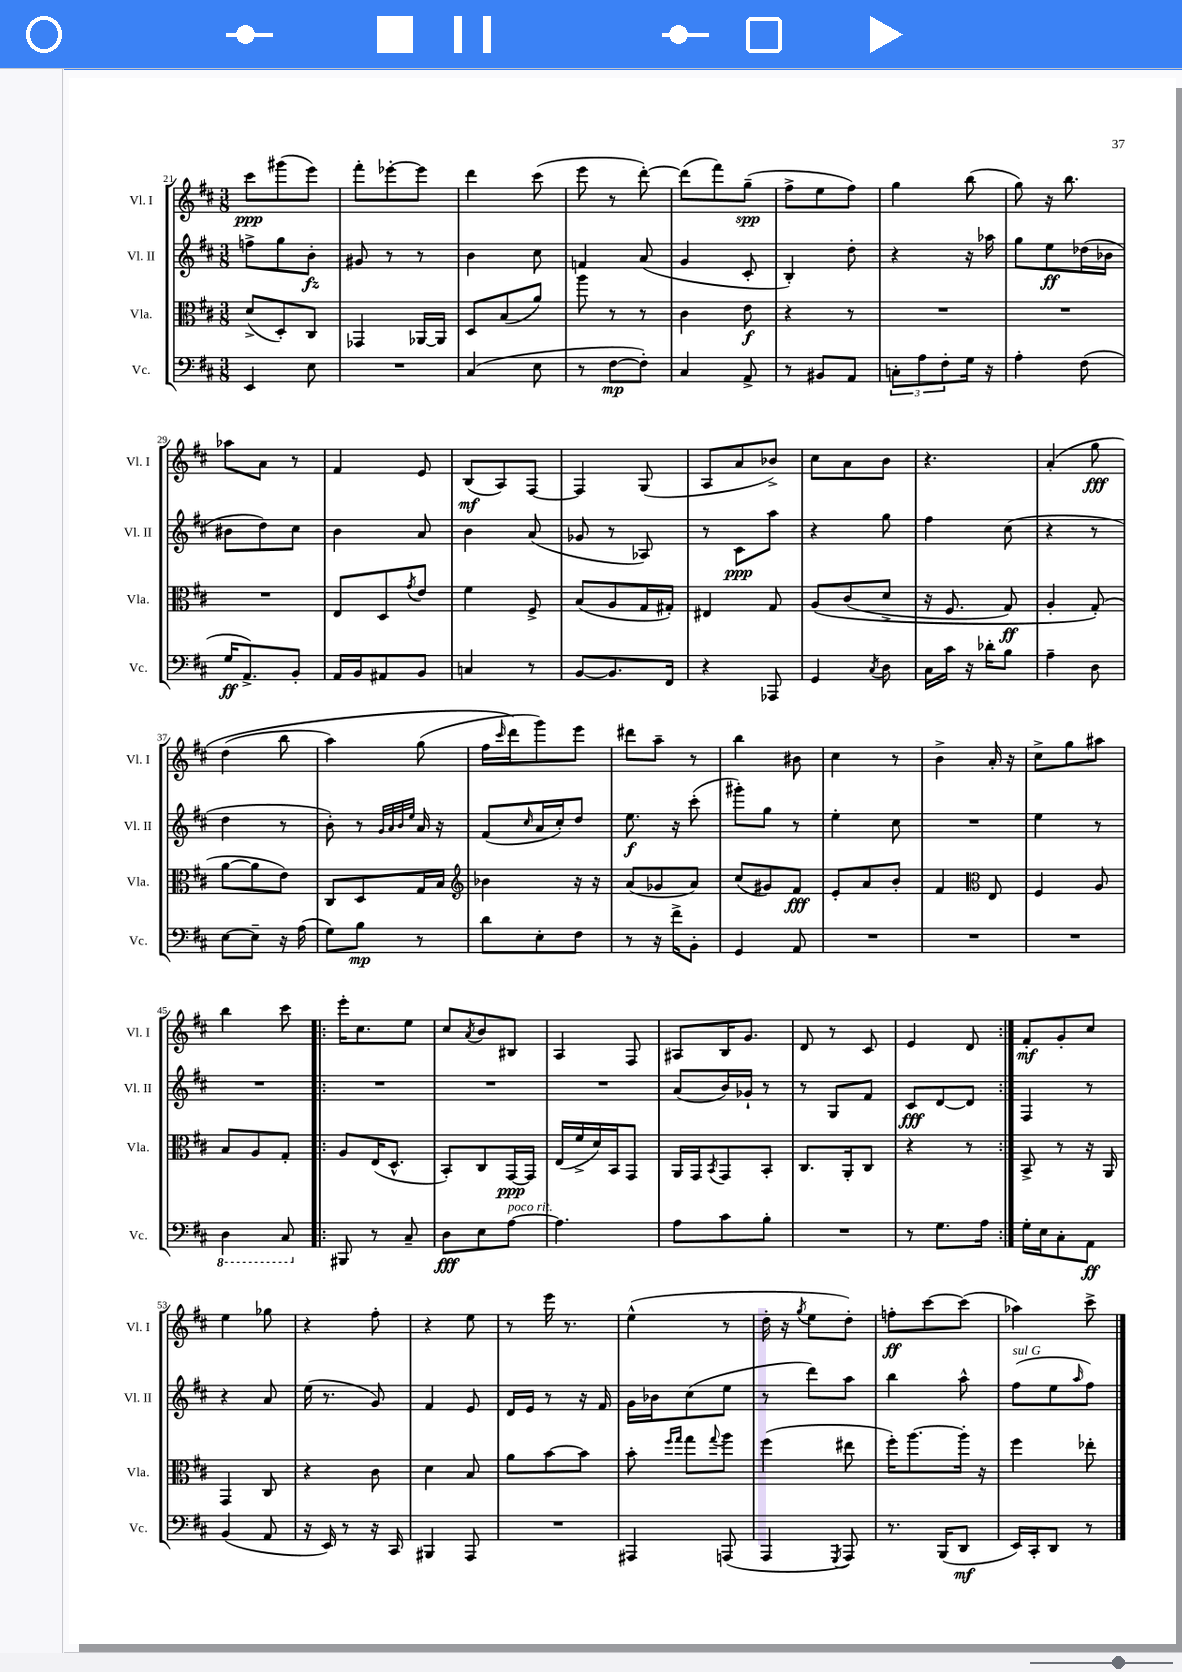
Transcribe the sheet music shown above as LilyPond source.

<<
\new StaffGroup <<
\new Staff = "s0" \with { instrumentName = "Vl. I" shortInstrumentName = "Vl. I" } {
    \clef treble \key d \major \numericTimeSignature \time 3/8
    cis'''8\ppp gis'''8( e'''8) |
    fis'''8-. ees'''8~-. ees'''8 |
    d'''4 cis'''8( |
    e'''8 r8 d'''8~-.) |
    d'''8( fis'''8) g''8--\spp( |
    fis''8-> e''8 fis''8) |
    g''4 b''8( |
    g''8) r16 b''8. |
    aes''8 a'8 r8 |
    fis'4 e'8 |
    b8\mf( a8) fis8~ |
    fis4 g8( |
    a8 a'8 bes'8->) |
    cis''8 a'8 b'8 |
    r4. |
    a'4-.\( g''8\fff |
    d''4( b''8 |
    a''4) g''8( |
    fis''16 \grace { cis'''16 } d'''16\) g'''8) e'''8 |
    dis'''8 a''8-- r8 |
    b''4 bis'8 |
    cis''4 r8 |
    b'4-> a'16-. r16 |
    cis''8-> g''8 ais''8 |
    b''4 cis'''8 |
    \repeat volta 2 { e'''16-. cis''8. e''8 |
    cis''8 \acciaccatura { a'8 } b'8 bis8 |
    a4 fis8 |
    ais8 b16 g'8. |
    d'8 r8 cis'8 |
    e'4 d'8 | }
    fis'8-.\mf g'8-. cis''8 |
    e''4 ges''8 |
    r4 fis''8-. |
    r4 e''8 |
    r8 e'''16 r8. |
    e''4-^( r8 |
    d''16-. r16 \acciaccatura { g''8 } e''8 d''8-.) |
    f''8-.\ff cis'''8~ cis'''8( |
    aes''4) cis'''8-> \bar "|." |
}
\new Staff = "s1" \with { instrumentName = "Vl. II" shortInstrumentName = "Vl. II" } {
    \clef treble \key d \major \numericTimeSignature \time 3/8
    f''8-> g''8 b'8-.\fz |
    gis'8 r8 r8 |
    b'4 cis''8 |
    f'4 a'8( |
    g'4 cis'8-. |
    b4-.) d''8-. |
    r4 r16 aes''16 |
    g''8 e''8\ff des''16( bes'16 |
    bis'8 d''8) cis''8 |
    b'4 a'8 |
    b'4 a'8( |
    ges'8 r8 aes8) |
    r8 cis'8\ppp a''8 |
    r4 g''8 |
    fis''4 cis''8( |
    r4 r8 |
    d''4 r8 |
    b'8-.) r8 \grace { g'32 a'32 b'32 e''32 } a'16 r16 |
    fis'8( \grace { cis''16 } a'16 cis''16-.) d''8 |
    e''8.\f r16 cis'''8-.( |
    gis'''8-.) g''8 r8 |
    e''4-. cis''8 |
    R4. |
    e''4 r8 |
    R4. |
    \repeat volta 2 { R4. |
    R4. |
    R4. |
    a'8( b'16) ges'16-! r8 |
    r8 g8 fis'8 |
    cis'8\fff d'8~ d'8 | }
    fis4 r8 |
    r4 a'8 |
    e''16( r8. g'8) |
    fis'4 e'8 |
    d'16 e'16 r8 r16 fis'16 |
    g'16 bes'16 cis''8( e''8 |
    r8 d'''8) a''8 |
    b''4 a''8-^ |
    fis''8^\markup { \italic "sul G" }( e''8 \grace { a''16 } fis''8) \bar "|." |
}
\new Staff = "s2" \with { instrumentName = "Vla." shortInstrumentName = "Vla." } {
    \clef alto \key d \major \numericTimeSignature \time 3/8
    d'8->( d8-.) cis8 |
    ges,4 aes,16~ aes,16 |
    d8 b8( a'8) |
    a''8 r8 r8 |
    cis'4 e'8\f |
    r4 r8 |
    R4. |
    R4. |
    R4. |
    e8 d8 \acciaccatura { g'8 } e'8 |
    fis'4 fis8-> |
    b8( a8 g16 gis16-.) |
    eis4 g8 |
    a8\( cis'8( d'8-> |
    r16 fis8. g8\ff) |
    a4-. g8-.(\) |
    a'8~ a'8 e'8) |
    cis8 d8 g16 b16 |
    \clef treble bes'4 r16 r16 |
    a'8( ges'8 a'8) |
    cis''8( gis'8) fis'8\fff |
    e'8-. a'8 b'8-. |
    fis'4 \clef alto e8 |
    fis4 a8 |
    b8 a8 g8-. |
    \repeat volta 2 { a8 e16( d8.-^ |
    b,8-.) cis8 g,16~\ppp g,16 |
    e16( fis'16-> d'16) b,16 g,8 |
    a,16 g,16 \acciaccatura { b,8 } g,8 b,8-. |
    cis8. a,16-. cis8 |
    r4 r8 | }
    b,8-> r8 r16 a,16 |
    g,4 cis8 |
    r4 cis'8 |
    d'4 b8 |
    a'8 b'8~ b'8 |
    b'8-. \grace { fis''16 g''16 } g''8 \appoggiatura { g''8 } a''8 |
    fis''4( eis''8 |
    fis''16-.) a''8.~ a''16-. r16 |
    fis''4 ees''8-. \bar "|." |
}
\new Staff = "s3" \with { instrumentName = "Vc." shortInstrumentName = "Vc." } {
    \clef bass \key d \major \numericTimeSignature \time 3/8
    e,4 e8 |
    R4. |
    cis4( e8 |
    r8 fis8~\mp fis8-.) |
    cis4 a,8-> |
    r8 bis,8 a,8 |
    \tuplet 3/2 { c8-. a8 fis8-. } g16 r16 |
    a4-. fis8( |
    g16\ff a,8.->) b,8-. |
    a,16 b,16 ais,8 b,8 |
    c4 r8 |
    b,8~ b,8. fis,16 |
    r4 aes,,8 |
    g,4 \acciaccatura { cis8 } d8 |
    cis16 cis'16 r16 des'16-. b8 |
    a4-- d8 |
    e8~ e8-- r16 a16( |
    g8) b8\mp r8 |
    d'8 e8-. fis8 |
    r8 r16 fis'16-> b,8-. |
    g,4 a,8 |
    R4. |
    R4. |
    R4. |
    \ottava #-1 d,4 cis,8 \ottava #0 |
    \repeat volta 2 { bis,,8 r8 cis8-- |
    d8\fff e8 a8~^\markup { \italic "poco rit." } |
    a4. |
    a8 cis'8 b8-. |
    R4. |
    r8 g8. a16 | }
    g16-. e16 cis8-. a,8\ff |
    b,4( a,8 |
    r16 e,16) r8 r16 cis,16 |
    bis,,4 a,,8 |
    R4. |
    ais,,4 a,,8( |
    a,,4 \acciaccatura { g,,8 } a,,8) |
    r8. b,,16( d,8\mf |
    e,16) cis,16-. d,8 r8 \bar "|." |
}
>>
>>
\layout { \context { \Score currentBarNumber = #21 } }
